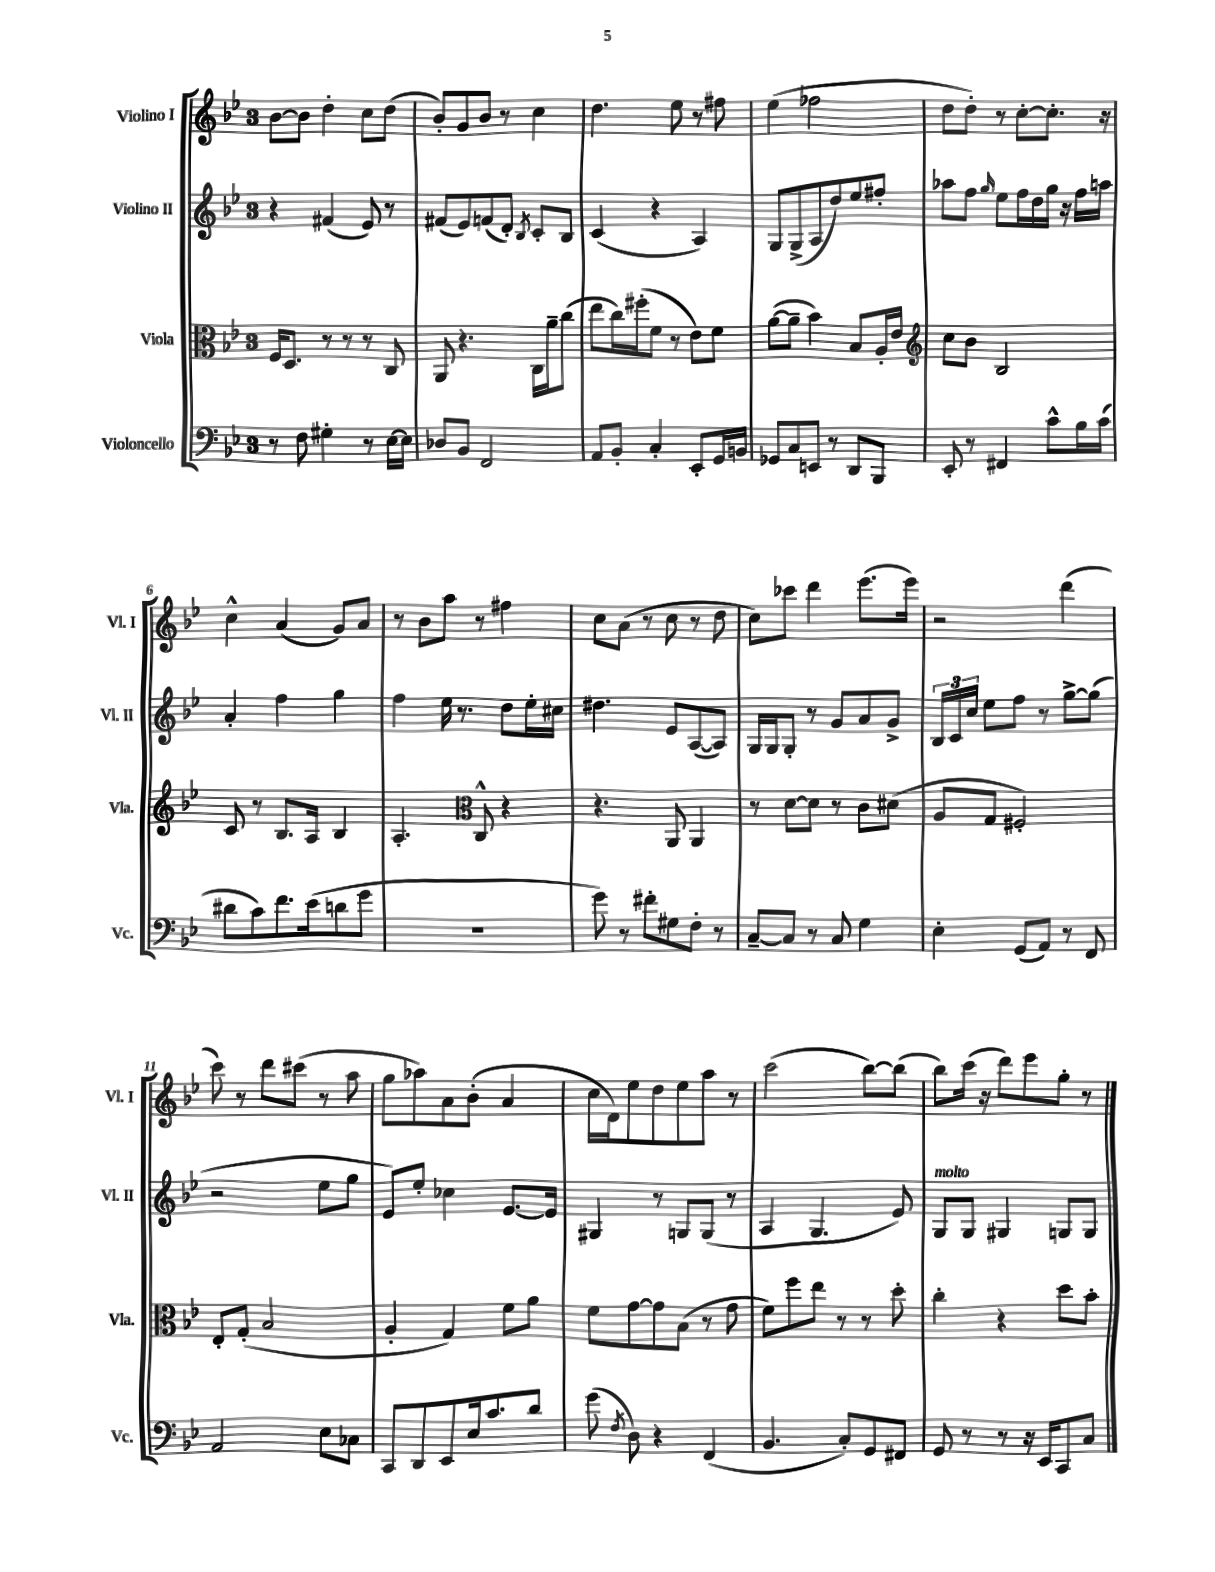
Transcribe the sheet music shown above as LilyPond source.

<<
\new StaffGroup <<
\new Staff = "s0" \with { instrumentName = "Violino I" shortInstrumentName = "Vl. I" } {
    \clef treble \key bes \major \once \override Staff.TimeSignature.style = #'single-digit \time 3/4
    \autoBeamOff bes'8[~ bes'8] d''4-. c''8[ d''8]( |
    bes'8[-.) g'8 bes'8] r8 c''4 |
    d''4. ees''8 r8 fis''8 |
    ees''4( fes''2 |
    d''8[ d''8]-.) r8 c''8[~-. c''8.]-. r16 |
    c''4-^ a'4( g'8[) a'8] |
    r8 bes'8[ a''8] r8 fis''4 |
    c''8[ a'8]( r8 c''8 r8 d''8 |
    c''8[) ces'''8] d'''4 ees'''8.[( ees'''16]) |
    r2 d'''4( |
    c'''8) r8 d'''8[ cis'''8]( r8 a''8 |
    g''8[ aes''8) a'8 bes'8]-.( a'4 |
    c''16[ d'16) ees''8 d''8 ees''8 a''8] r8 |
    c'''2( bes''8[~) bes''8]( |
    bes''8[) c'''16]( r16 d'''8[) ees'''8 g''8]-. r8 \bar "|." |
}
\new Staff = "s1" \with { instrumentName = "Violino II" shortInstrumentName = "Vl. II" } {
    \clef treble \key bes \major \once \override Staff.TimeSignature.style = #'single-digit \time 3/4
    \autoBeamOff r4 fis'4( ees'8) r8 |
    fis'8[( ees'8) f'8( d'8]-.) \acciaccatura { bes8 } c'8[-. bes8] |
    c'4( r4 a4) |
    g8[ g8->( a8 d''8) ees''8 fis''8]-. |
    aes''8[ f''8] \grace { g''16 } ees''8[ f''16 d''16 g''16] r16 f''16[ a''16] |
    a'4-. f''4 g''4 |
    f''4 ees''16 r8. d''8[ ees''16-. cis''16] |
    dis''4. ees'8[ a8~( a8]) |
    g16[ g16 g8]-. r8 g'8[ a'8 g'8]-> |
    \tuplet 3/2 { bes16[ c'16 c''16] } ees''8[ f''8] r8 g''8[~-> g''8]( |
    r2 ees''8[ g''8] |
    ees'8[) ees''8]-. ces''4 ees'8.[~ ees'16] |
    gis4 r8 g8[ g8]( r8 |
    a4 g4. ees'8) |
    g8[^\markup { \italic "molto" } g8] gis4 g8[ g8] \bar "|." |
}
\new Staff = "s2" \with { instrumentName = "Viola" shortInstrumentName = "Vla." } {
    \clef alto \key bes \major \once \override Staff.TimeSignature.style = #'single-digit \time 3/4
    \autoBeamOff f16[ d8.] r8 r8 r8 c8 |
    a,8 r4. c16[ a'16-- c''8]( |
    ees''8[ c''16) fis''16-.( f'8] r8 ees'8[) f'8] |
    a'8[~( a'8]-- bes'4) bes8[ a16-. ees'16] |
    \clef treble c''8[ bes'8] bes2 |
    c'8 r8 bes8.[ a16] bes4 |
    a4.-. \clef alto c8-^ r4 |
    r4. a,8 a,4 |
    r8 d'8[~ d'8] r8 c'8[ dis'8]( |
    a8[ g8] fis2-.) |
    ees8[-. g8]-.( bes2 |
    a4-. g4) f'8[ a'8] |
    f'8[ g'8~ g'8 bes8]( r8 g'8 |
    f'8[) f''8 ees''8] r8 r8 d''8-. |
    c''4-. r4 d''8[ bes'8]-. \bar "|." |
}
\new Staff = "s3" \with { instrumentName = "Violoncello" shortInstrumentName = "Vc." } {
    \clef bass \key bes \major \once \override Staff.TimeSignature.style = #'single-digit \time 3/4
    \autoBeamOff r8 f8 gis4-. r8 ees16[~ ees16] |
    des8[ bes,8] f,2 |
    a,8[ bes,8]-. c4-. ees,8[-. g,16 b,16] |
    ges,8[ c8 e,8] r8 d,8[ bes,,8] |
    ees,8-. r8 fis,4 c'8[-^ bes16 c'16]( |
    dis'8[ c'8) f'8. ees'16( d'8 g'8] |
    R2. |
    g'8) r8 fis'8[-. gis8 f8]-. r8 |
    c8[~-- c8] r8 c8 g4 |
    ees4-. g,8[( a,8]) r8 f,8 |
    a,2 ees8[ ces8] |
    c,8[ d,8 ees,8 ees16 c'8. d'8] |
    g'8( \acciaccatura { f8 } d8) r4 f,4( |
    bes,4. c8[-.) g,8 fis,8] |
    g,8 r8 r8 r16 ees,16[ c,8 c8] \bar "|." |
}
>>
>>
